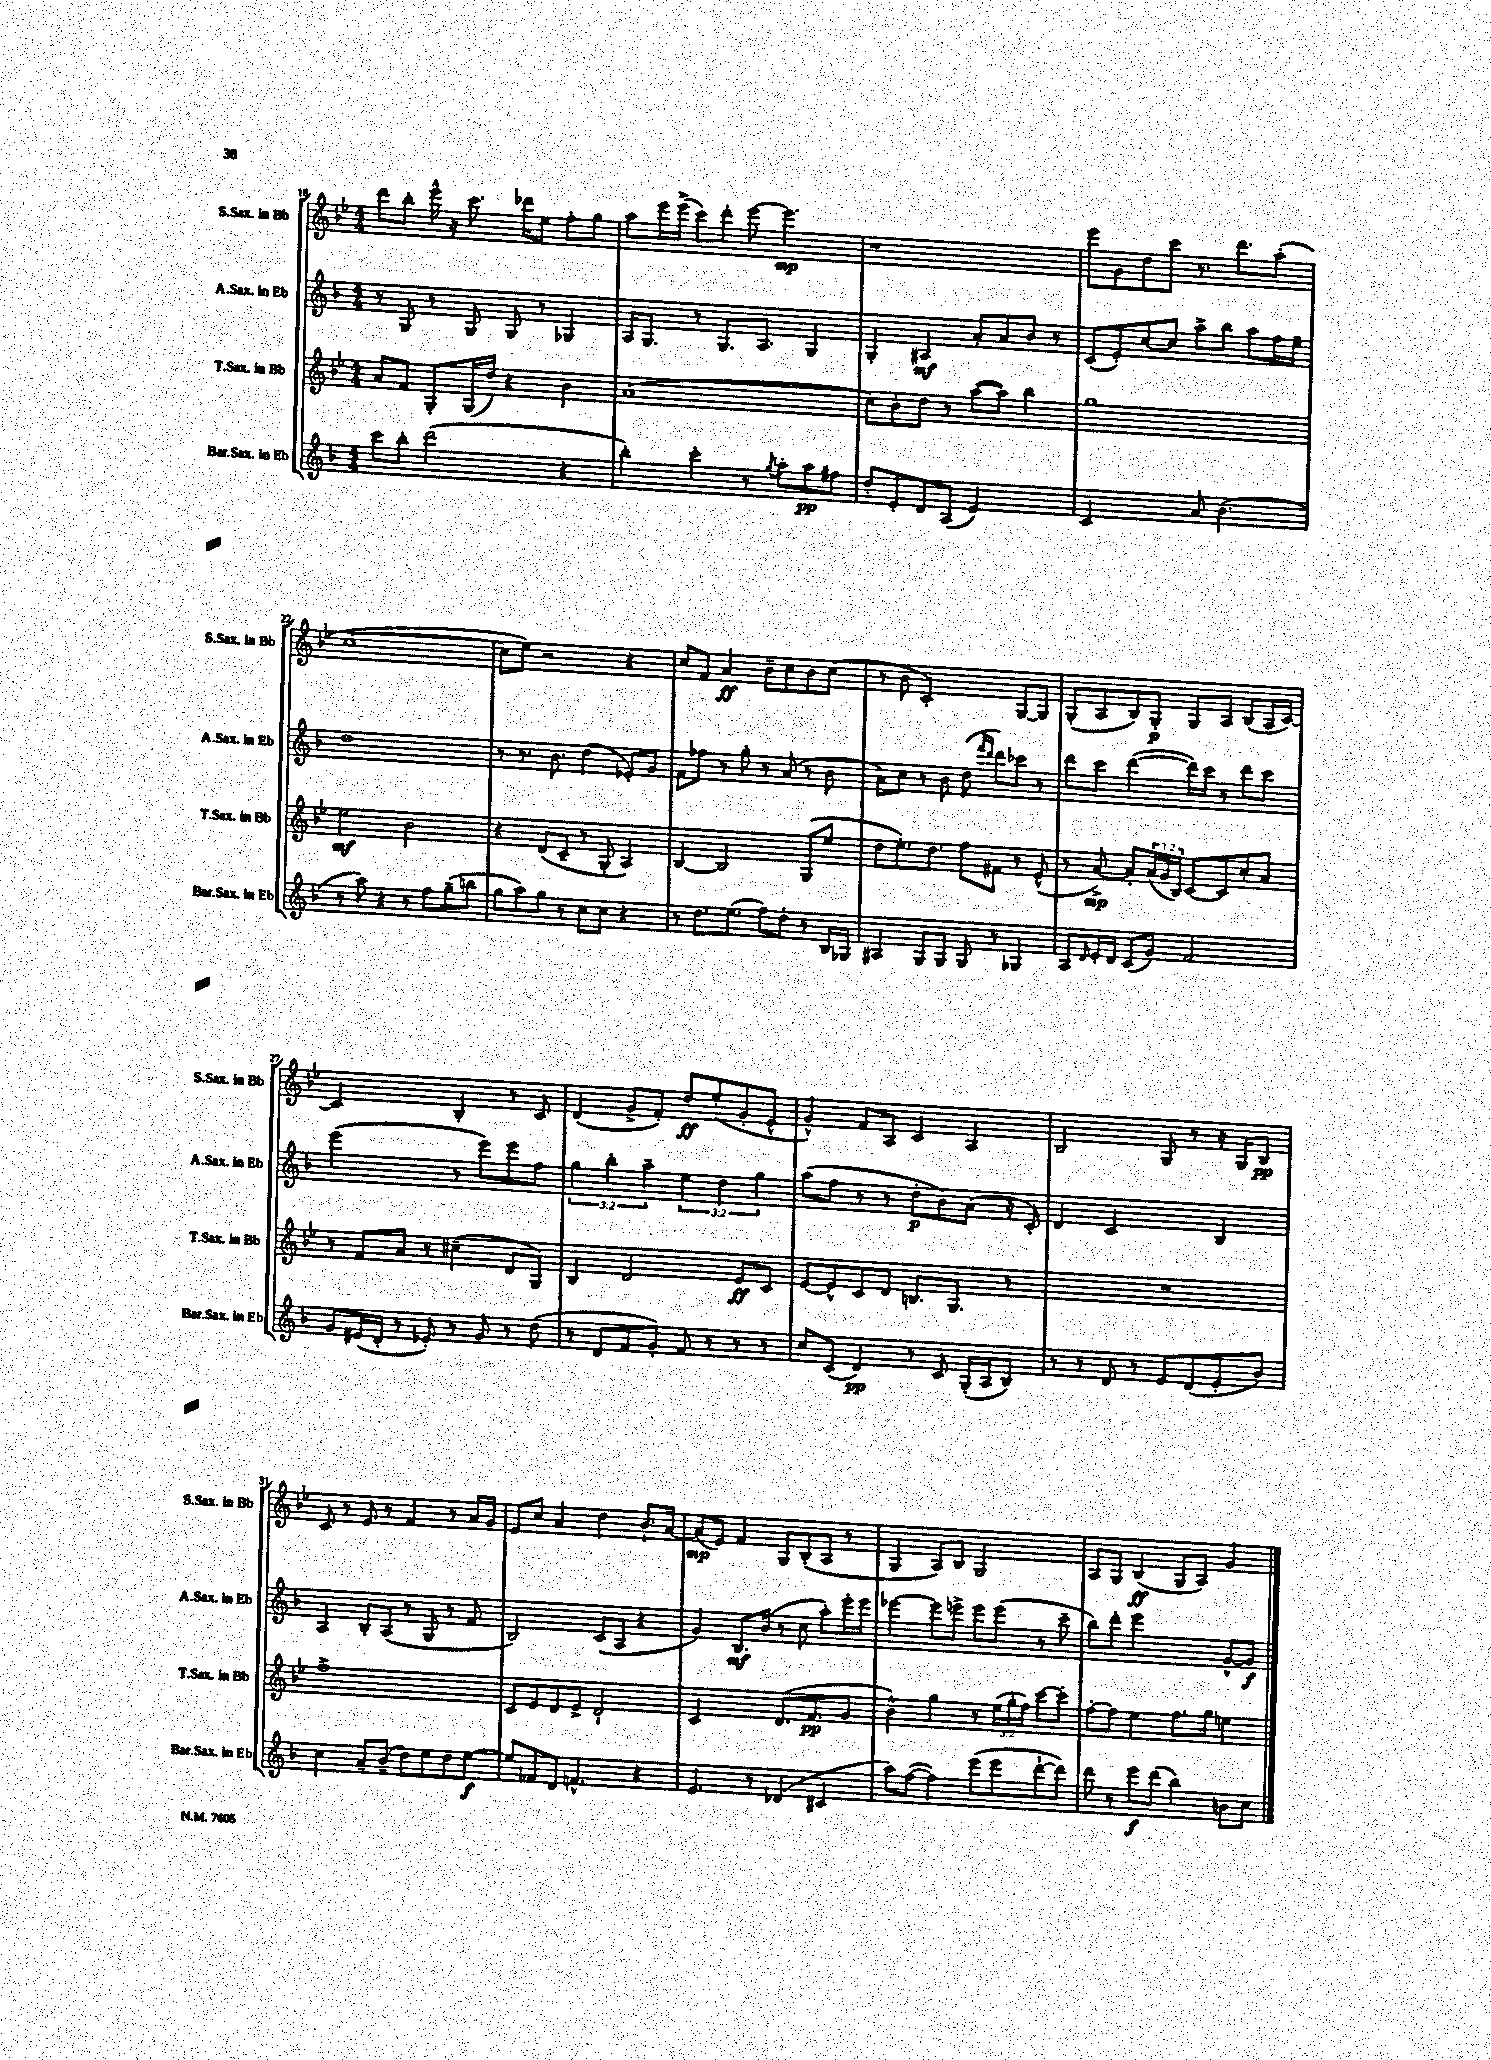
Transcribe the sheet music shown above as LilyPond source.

<<
\new StaffGroup <<
\new Staff = "s0" \with { instrumentName = "S.Sax. in Bb" shortInstrumentName = "S.Sax. in Bb" } {
    \clef treble \key bes \major \numericTimeSignature \time 4/4
    d'''8 bes''8-. ees'''16-^ r16 c'''8. des'''16 ees''8 f''8-. g''8 |
    a''8 ees'''16 ees'''16->( c'''8) d'''8-. ees'''8~ ees'''4.\mp |
    r1 |
    ees'''8 g'8 d''8 c'''8 r8. d'''8. a''8-.( |
    c''1~ |
    c''8 ees''8) r2 r4 |
    c''8 f'8 a'4\ff bes'8-- c''8 bes'8 c''8( |
    r8 bes'8 c'2-.) g8~ g8 |
    g8-.( a8 bes8) g8-.\p g8 a8 bes8( a16 c'16~) |
    c'2 bes4-. r8 c'8 |
    d'4( g'8-> f'8-.) d''8\ff ees''8-.( g'8-. ees'8-^ |
    g'4-^) f'8 a8 c'4 a4 |
    bes2 g8 r8 r16 g16 bes8\pp |
    c'8 r8 ees'8 r8 f'4 r8 a'16 g'16 |
    ees'8 c''8 a'4 d''4 bes'8.-! a'16~ |
    a'8\mp( ees'8) f'4 g8 bes8-.( a8 r8 |
    g4 a8) bes8 g2 |
    a8 g8 bes4\ff( g8 a8) g'4 \bar "|." |
}
\new Staff = "s1" \with { instrumentName = "A.Sax. in Eb" shortInstrumentName = "A.Sax. in Eb" } {
    \clef treble \key f \major \numericTimeSignature \time 4/4 \override Staff.TupletNumber.text = #tuplet-number::calc-fraction-text
    r8 g8 r8 g8 g8 r8 ges4 |
    a16 g8. r8 g8. a8. g4 |
    g4-. ais4\mf a'8-. a'8 bes'8 r8 |
    c'8( e'8-.) c''8~ c''8 a''8-> bes''8 a''8 f''16 e''16-- |
    d''1 |
    r8 r8. bes'8. d''4( ees'8-.) g'8 |
    f'8 fes''8 r8 g''8-. r8 a'8( r8 bes'8 |
    a'8) c''8 r8 bes'8 d''8( \grace { f'''16 d'''16 } d'''8) ces'''8 r8 |
    d'''8 c'''8 d'''4~( d'''16) c'''16 r8 d'''8 c'''8 |
    e'''2( r8 e'''8) e'''8 f''8 |
    \tuplet 3/2 { g''4 bes''4-. a''4-- } \tuplet 3/2 { e''4 d''4 g''4 } |
    a''8( f''8 r8 r8 d''8-.\p bes'8) a'8( r16 c'16-.) |
    d'4 c'2 bes4 |
    a4 bes8-. a8( r8 g8 r8 f'8 |
    bes2) c'8( a8 r4 |
    g'4) bes8.\mf bes'16( r8 c''8 a''8-.) e'''16-. e'''16 |
    ees'''4~ ees'''8 e'''8-> e'''8 e'''8( r8 c'''8-- |
    bes''8) d'''8-. e'''2 g'8~-^ g'8\f \bar "|." |
}
\new Staff = "s2" \with { instrumentName = "T.Sax. in Bb" shortInstrumentName = "T.Sax. in Bb" } {
    \clef treble \key bes \major \numericTimeSignature \time 4/4 \override Staff.TupletNumber.text = #tuplet-number::calc-fraction-text
    a'8 f'8 g8-. g16( d''16) r4 bes'4 |
    a'1( |
    c''8) bes'8-. d''8 r8 a''8~( a''8) bes''4 |
    g''1 |
    ees''2\mf bes'2 |
    r4 d'8( c'8-- r8 g8-. a4) |
    bes4~ bes2 g8( ees''8 |
    d''8 ees''8.-.) d''8. f''8 fis'8 r8 ees'8-^( |
    r8 a'8~->\mp) a'8-. \tuplet 3/2 { a'16( g'16 bes16) } c'8~ c'8 c''8-. a'8 |
    r8 f'8 a'8 r8 cis''4--( d'8 g8) |
    bes4 d'2 ees'8\ff c'8 |
    ees'8~ ees'8-^ c'8 d'8 b8. g8. r8 |
    R1 |
    f''1-> |
    c'8 ees'8 d'8 ees'8-> d'2-! |
    c'2 d'8.( f'8.\pp g'8 |
    bes'4-^) g''4 r8 \tuplet 3/2 { ees''16( g''16-. f''16) } c'''8~ c'''8-. |
    f''8~-. f''8 ees''4 f''8. g''16 e''4 \bar "|." |
}
\new Staff = "s3" \with { instrumentName = "Bar.Sax. in Eb" shortInstrumentName = "Bar.Sax. in Eb" } {
    \clef treble \key f \major \numericTimeSignature \time 4/4
    c'''8 bes''8-. d'''2( r4 |
    bes''4-.) c'''4-. r8 \acciaccatura { g''8 } a''8-. a''8\pp fis''8 |
    d''8-. e'8-. d'8 a8( e'2) |
    c'2 a'8 bes'4.( |
    r8 a''8) r4 r8 f''8 g''8--( b''8 |
    g''8 a''8) g''8 r8 c''8 c''8 r4 |
    r8 d''8. e''8.( f''8) d''8-. r8 bes16 ges16 |
    ais4 g8 g8 g8 r8 ges4 |
    a8 \grace { d'16 } e'16-. d'16 c'8( g'8) f'2 |
    g'8 eis'16( d'16-. r8 ees'8-.) r8 g'8 r8 d''8( |
    r8 d'8 f'8 g'8-.) f'8 r8 r8 r8 |
    c''8 c'8( d'4\pp) r8 c'8 g16-.( a16 bes8) |
    r8 r8 d'8 r8 e'8 d'8( e'8-. bes'8) |
    c''4 a'8-- bes'8--( d''8) e''8 d''8 e''8~\f |
    e''8 fes'8 d'8 f'4.-^ r4 |
    e'4. r8 des'4( cis'4 |
    a''8) f''8~( f''4) e'''8( e'''8 d'''8~-! d'''8) |
    d'''8 r8 e'''8\f d'''8( bes''4) b'8 c''8 \bar "|." |
}
>>
>>
\layout { \context { \Score currentBarNumber = #18 } }
